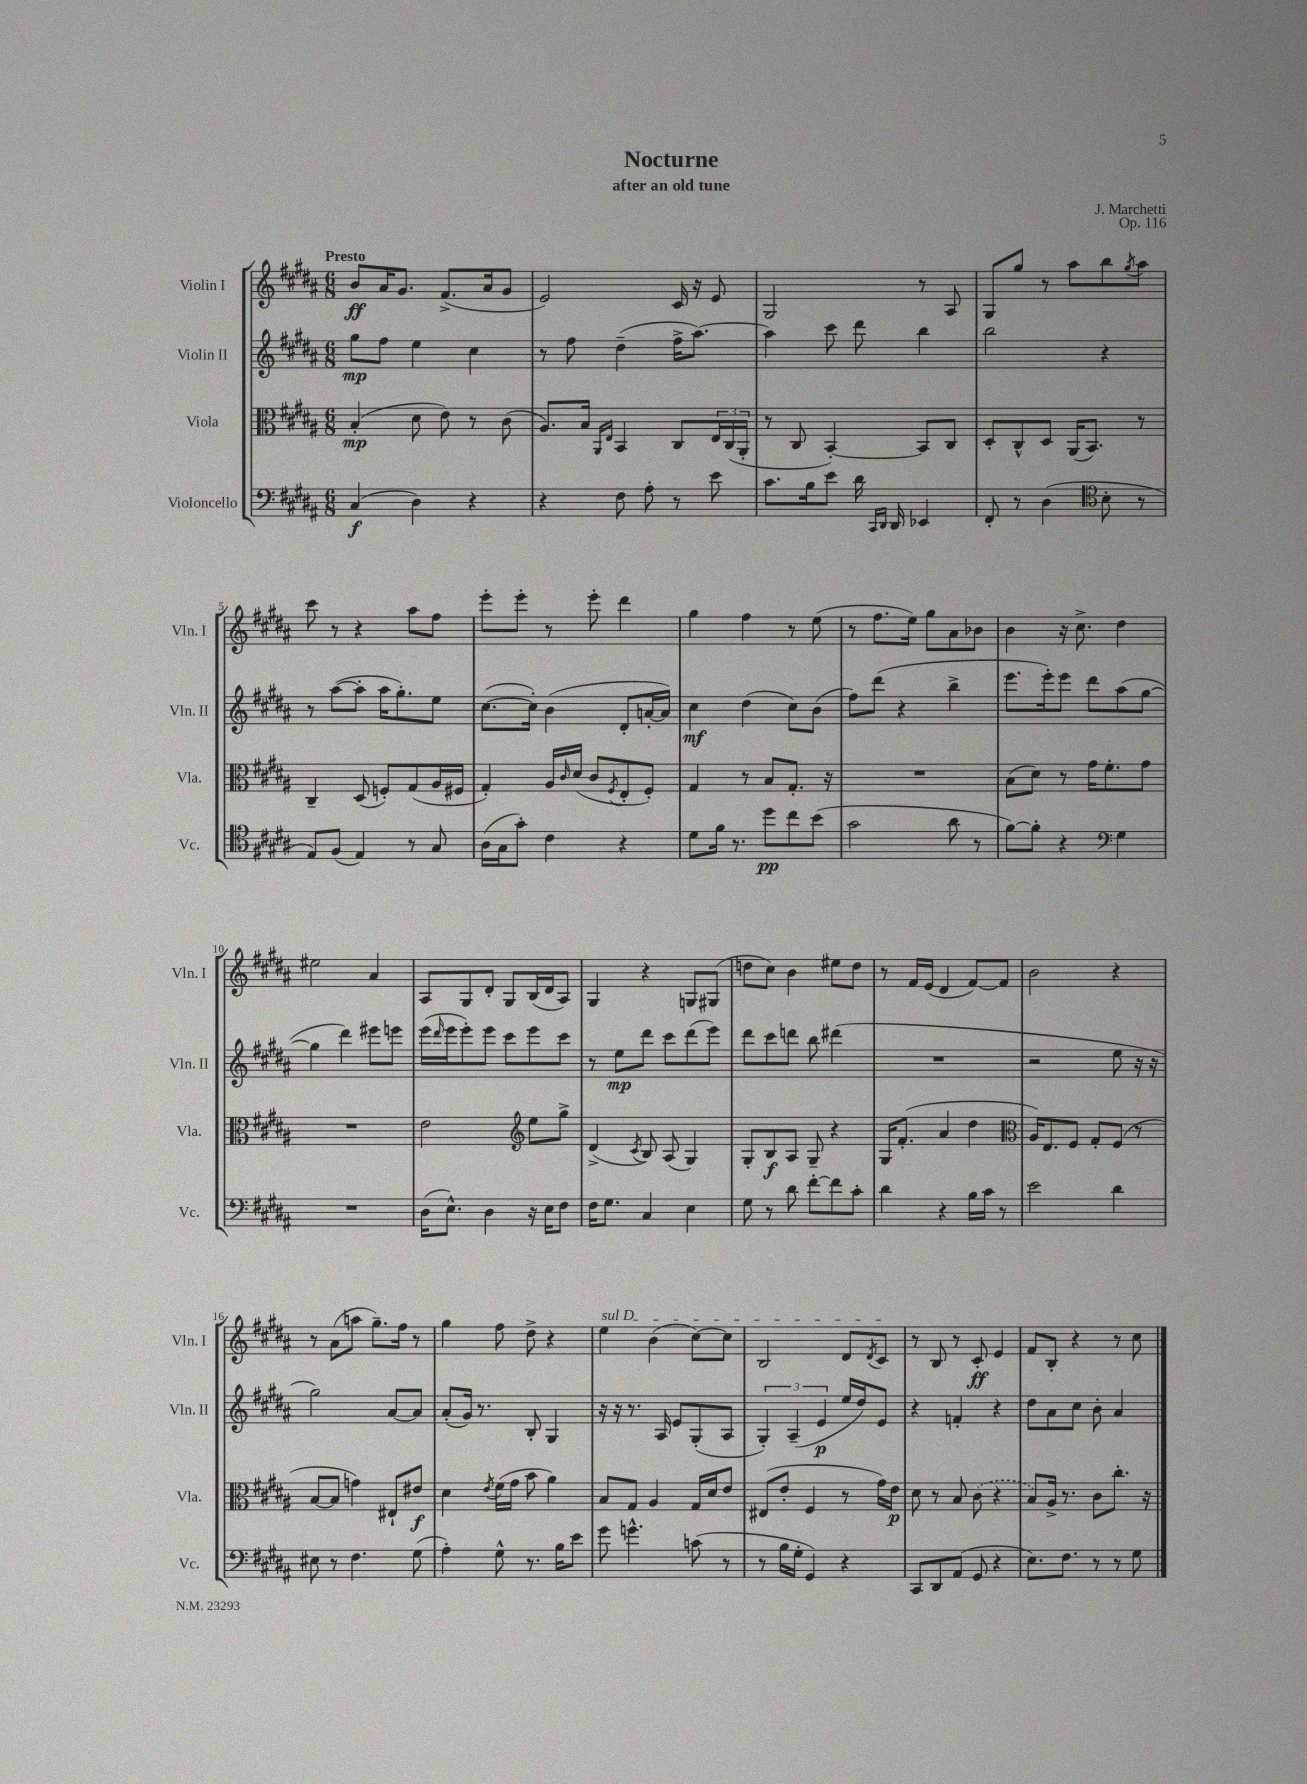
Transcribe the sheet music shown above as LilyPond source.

\header { title = "Nocturne" composer = "J. Marchetti" subtitle = "after an old tune" opus = "Op. 116" }
<<
\new StaffGroup <<
\new Staff = "s0" \with { instrumentName = "Violin I" shortInstrumentName = "Vln. I" } {
    \clef treble \key b \major \numericTimeSignature \time 6/8 \tempo "Presto"
    b'8\ff ais'16 gis'8. fis'8.->( ais'16 gis'8 |
    e'2) cis'16 r16 e'8 |
    gis2 r8 ais8 |
    gis8 gis''8 r8 ais''8 b''8 \acciaccatura { gis''8 } ais''8 |
    cis'''8 r8 r4 ais''8 fis''8 |
    e'''8-. e'''8-. r8 e'''8-. dis'''4 |
    gis''4 fis''4 r8 e''8( |
    r8 fis''8. e''16) gis''8 ais'8 bes'8 |
    b'4 r16 cis''8.-> dis''4 |
    eis''2 ais'4 |
    ais8 gis8 dis'8-. gis8 b16( dis'16 ais8) |
    gis4 r4 g8 gis8( |
    d''8 cis''8) b'4 eis''8 d''8 |
    r8 fis'16 e'16( dis'4 fis'8~) fis'8 |
    b'2 r4 |
    r8 ais'8( a''8 gis''8.--) fis''16 r8 |
    gis''4 fis''8 dis''8-> r4 |
    \once \override TextSpanner.bound-details.left.text = \markup { \italic "sul D" } e''4\startTextSpan b'4( cis''8~) cis''8 |
    b2 dis'8 \acciaccatura { dis'8 } cis'8\stopTextSpan |
    r8 b8 r8 cis'8-.\ff e'4 |
    fis'8 b8-. r4 r8 cis''8 \bar "|." |
}
\new Staff = "s1" \with { instrumentName = "Violin II" shortInstrumentName = "Vln. II" } {
    \clef treble \key b \major \numericTimeSignature \time 6/8
    gis''8\mp fis''8 e''4 cis''4 |
    r8 fis''8 dis''4--( fis''16-> ais''8.~) |
    ais''4 cis'''8 dis'''8 b''4 |
    b''2 r4 |
    r8 ais''8~( ais''8-. ais''16 gis''8.-.) e''8 |
    cis''8.~( cis''16-.) b'4( dis'8-. a'16~-. a'16) |
    cis''4\mf dis''4( cis''8) b'8( |
    fis''8) dis'''8( r4 b''4-> |
    e'''8. e'''16-.) e'''8 dis'''8 ais''8( gis''8~ |
    gis''4 dis'''4) eis'''8 e'''8 |
    e'''16( \grace { dis'''16 } e'''16 e'''8-.) e'''8 cis'''8 e'''8 cis'''8 |
    r8 e''8\mp dis'''8 cis'''8 dis'''8( e'''8) |
    dis'''8 cis'''8 d'''8 b''8 dis'''4( |
    R2. |
    r2 e''8 r16 r16 |
    gis''2) ais'8~ ais'8 |
    ais'8-.( gis'16) r8. b8-. gis4 |
    r16 r16 r8. ais16 e'8 gis8-.( ais8 |
    \tuplet 3/2 { gis4-.) ais4--( e'4\p } e''16 dis''16) e'8 |
    r4 f'4-. r4 |
    dis''8 ais'8 cis''8 b'8-. ais'4 \bar "|." |
}
\new Staff = "s2" \with { instrumentName = "Viola" shortInstrumentName = "Vla." } {
    \clef alto \key b \major \numericTimeSignature \time 6/8
    b4-.\mp( dis'8 e'8) r8 cis'8( |
    ais8.) b16 \grace { ais,16 e16 } b,4 cis8 \tuplet 3/2 { e16 cis16( ais,16-. } |
    r8 cis8 b,4~-.) b,8 cis8 |
    dis8-. cis8-^ dis8 ais,16( b,8.) r8 |
    cis4-- dis8( f8-.) gis8( ais16 fis16 |
    gis4-.) ais16 \grace { cis'16 } dis'16( cis'8 \acciaccatura { fis8 } e8-. fis8-.) |
    gis4 r8 b8 gis8.-. r16 |
    R2. |
    b8( dis'8) r8 gis'16 fis'8.-. gis'8 |
    R2. |
    e'2 \clef treble e''8 gis''8-> |
    dis'4->( \acciaccatura { cis'8 } b8) ais8( gis4) |
    gis8-. b8\f ais8 gis8-- r4 |
    gis16 fis'8.-.( ais'4 dis''4 |
    \clef alto ais16) e8. fis8 gis8-. fis8( r8 |
    b8~ b8 g'4) eis8-! eis'8\f |
    dis'4 \acciaccatura { e'8 } fis'16( gis'16 b'8 ais'4) |
    b8 gis8 ais4 gis16 dis'16 e'8 |
    eis8( e'8-. fis4 r8 gis'16) e'16\p |
    dis'8 r8 b8 \once \slurDashed cis'8( r4 |
    b8) ais16-> r8. cis'8 cis''8.-. r16 \bar "|." |
}
\new Staff = "s3" \with { instrumentName = "Violoncello" shortInstrumentName = "Vc." } {
    \clef bass \key b \major \numericTimeSignature \time 6/8
    cis4\f( dis4) r4 |
    r4 fis8 ais8-. r8 e'8 |
    cis'8. b16 e'8 dis'16 \grace { cis,16 dis,16 } dis,16 ees,4 |
    fis,8-. r8 dis4( \clef tenor b8-. r8 |
    e8) fis8( e4) r8 gis8 |
    ais16( gis16 gis'8-.) cis'4 r4 |
    dis'8 fis'16 r8. dis''8\pp cis''8 b'8( |
    gis'2 ais'8 r8 |
    fis'8~) fis'8-. r4 \clef bass gis4 |
    R2. |
    dis16( e8.-^) dis4 r16 e16 fis8 |
    fis16 gis8. cis4 e4 |
    gis8 r8 dis'8 fis'8~-. fis'8 cis'8-. |
    dis'4 r4 b16 cis'16 r8 |
    e'2 dis'4 |
    eis8 r8 fis4. gis8( |
    ais4-.) gis8-^ r8. b16 e'8 |
    gis'8 g'4.-^ c'8( r8 |
    r8 b16 gis16-. gis,4) r4 |
    cis,8 dis,8 ais,8( gis,8 r4 |
    e8.) fis8. r8 r8 gis8 \bar "|." |
}
>>
>>
